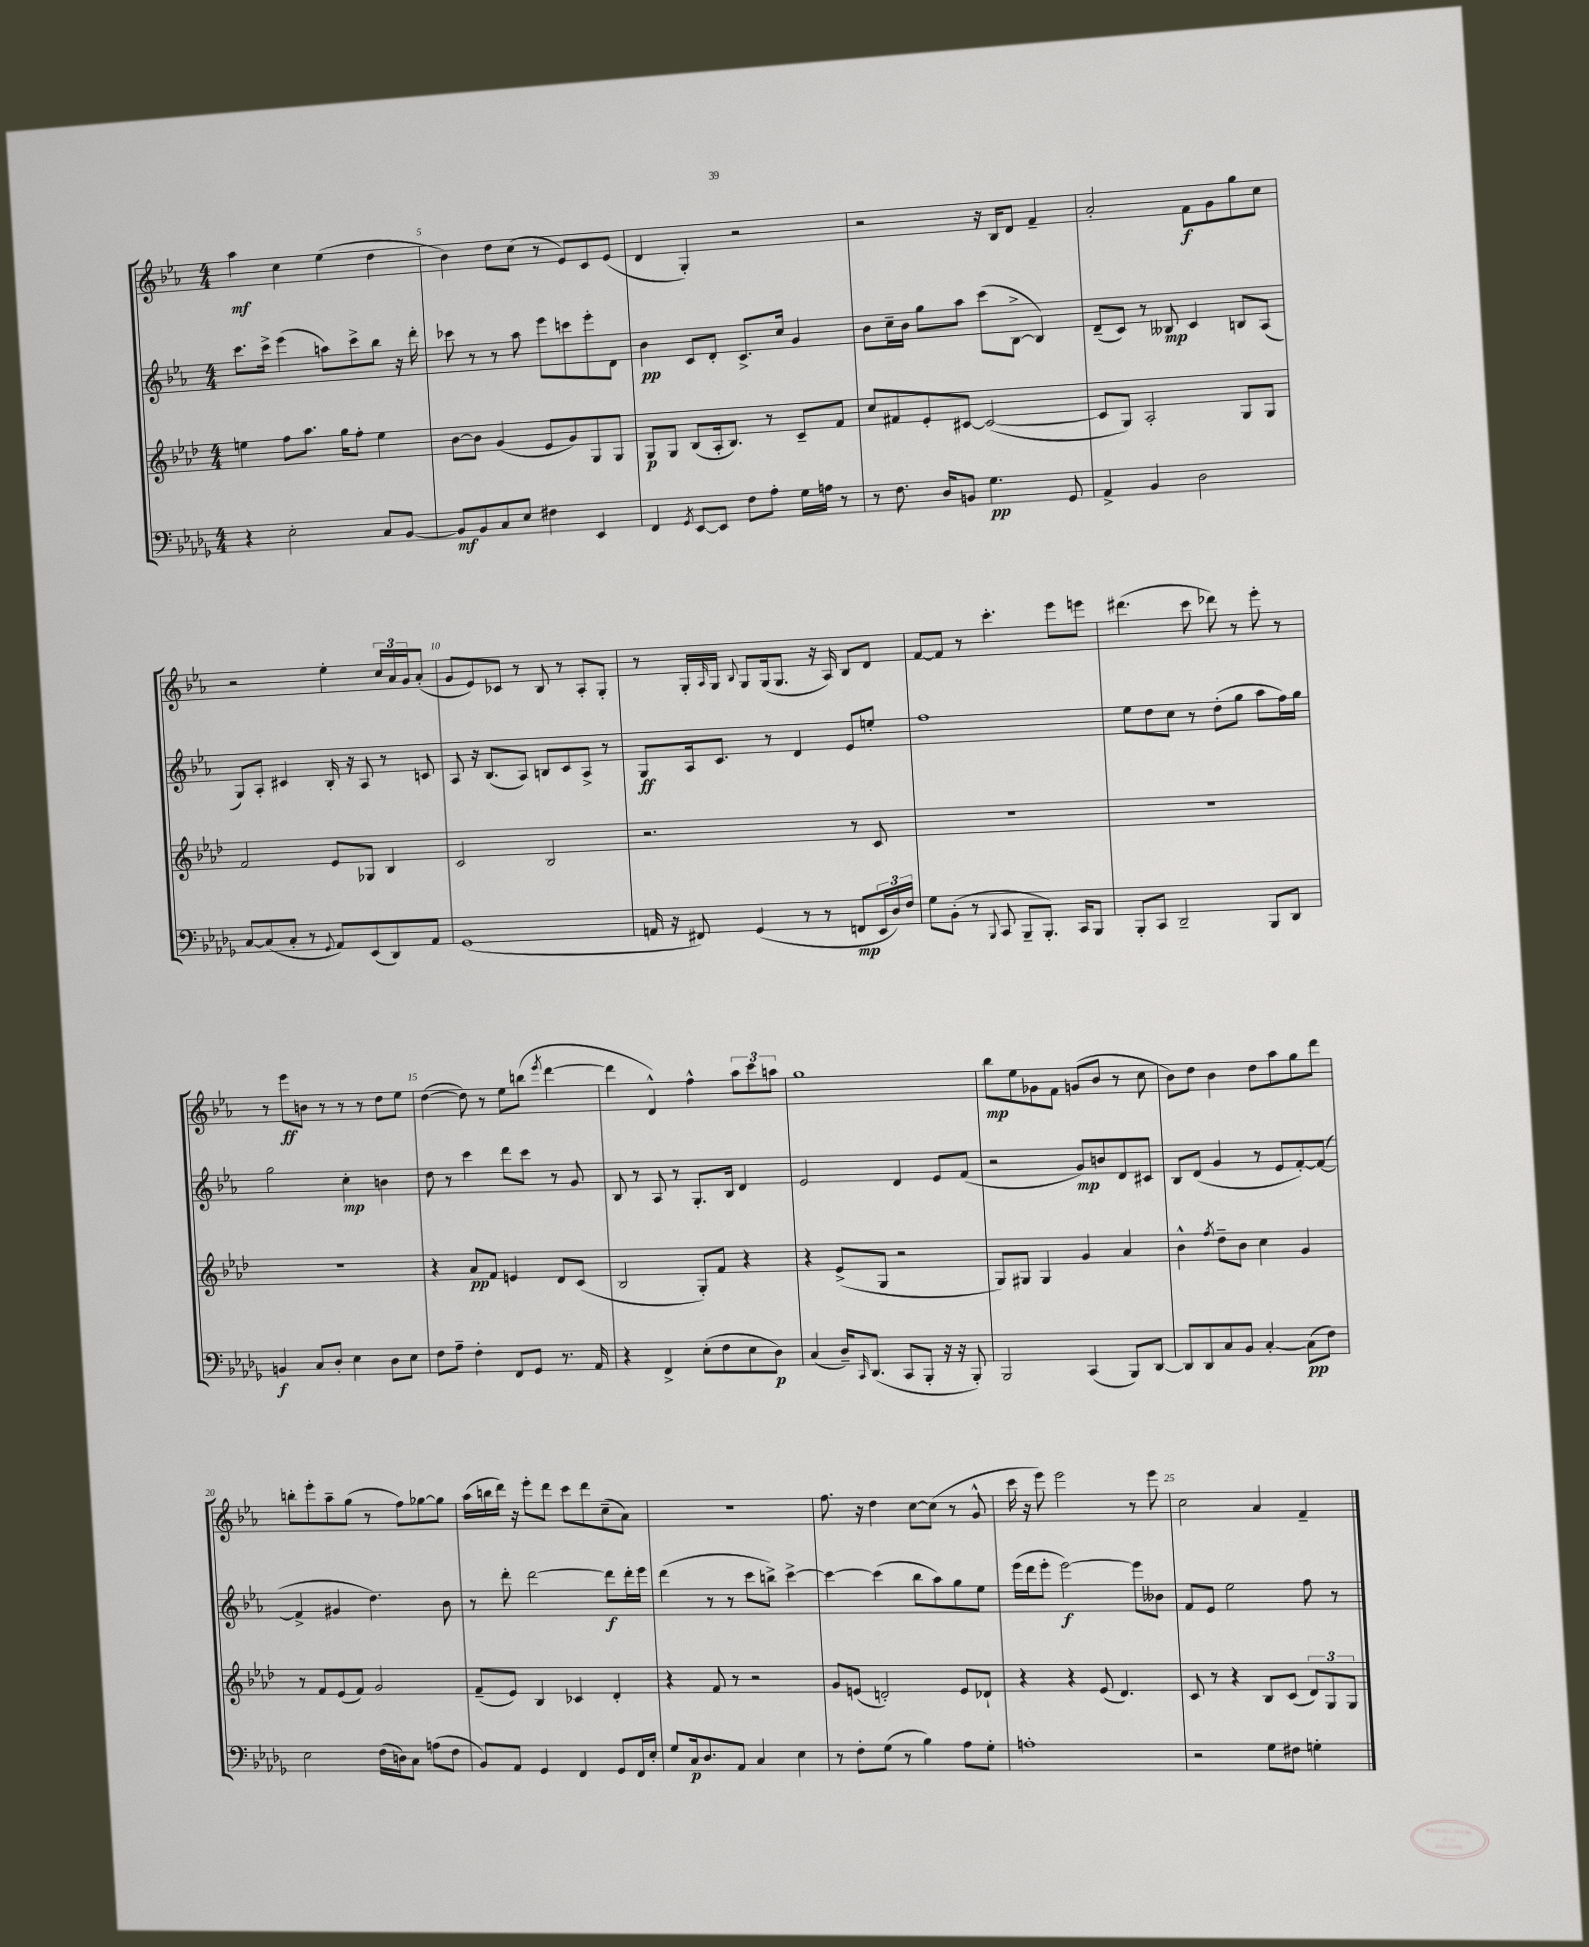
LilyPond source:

<<
\new StaffGroup <<
\new Staff = "s0" {
    \clef treble \key ees \major \numericTimeSignature \time 4/4
    aes''4\mf c''4 ees''4( d''4 |
    bes'4) d''8 c''8( r8 ees'8) c'8 ees'8( |
    d'4 g4-.) r2 |
    r2 r16 bes16 d'8 f'4-- |
    aes'2-. f'8\f g'8 g''8 c''8 |
    r2 ees''4-. \tuplet 3/2 { c''16 aes'16 g'16 } aes'8-.( |
    g'8 ees'8) ces'8 r8 bes8 r8 aes8-. g8-. |
    r8 g16-. \grace { aes16 } g16 \appoggiatura { bes8 } g8 g16( g8. r16 aes16) bes8 d'8 |
    f'8~ f'8 r8 c'''4.-. ees'''8 e'''8 |
    dis'''4.( c'''8 des'''8) r8 ees'''8-. r8 |
    r8 ees'''8\ff b'8 r8 r8 r8 d''8 ees''8 |
    d''4~( d''8) r8 ees''8 b''8( \acciaccatura { ees'''8 } d'''4~ |
    d'''4 d'4-^) f''4-^ \tuplet 3/2 { aes''8 c'''8 a''8 } |
    g''1 |
    bes''8\mp ees''8 ges'8 f'8 g'8( bes'8 r8 c''8 |
    bes'8) d''8 bes'4 d''8 aes''8 g''8 d'''8 |
    b''8-. ees'''8-. aes''8-- g''8( r8 f''8) ges''8~ ges''8 |
    aes''16( b''16 d'''16) r16 ees'''8-. d'''8 c'''8 d'''8 c''8--( aes'8) |
    r1 |
    f''8. r16 d''4 c''8~ c''8( r8 g'8-^ |
    c'''16 r16 ees'''8) ees'''2 r8 ees'''8 |
    c''2 aes'4 f'4-- \bar "|." |
}
\new Staff = "s1" {
    \clef treble \key ees \major \numericTimeSignature \time 4/4
    c'''8. c'''16-> ees'''4( a''8) c'''8-> bes''8 r16 d'''16-. |
    ces'''8 r8 r8 aes''8 ees'''8 c'''8 ees'''8-. d'8 |
    bes'4\pp c'8 d'8-. c'8.-> c''16 g'4 |
    bes'8 c''16-- bes'16 g''8 aes''8 c'''8( bes8~-> bes4) |
    d'8--( c'8) r8 beses8\mp c'4 b8 aes8( |
    g8) aes8-. cis'4 bes16-. r16 aes8 r8 c'8 |
    aes8 r16 bes8.( aes8) b8 c'8 aes8-> r8 |
    g8\ff aes16 c'8. r8 d'4 ees'8 e''8-. |
    f''1 |
    ees''8 d''8 c''8 r8 d''8-.( g''8 aes''8 f''16) g''16 |
    g''2 c''4-.\mp b'4 |
    d''8 r8 c'''4 d'''8 c'''8 r8 g'8 |
    bes8 r8 aes8 r8 g8.-. bes16 d'4 |
    ees'2 d'4 ees'8 f'8( |
    r2 g'8\mp) b'8 d'8 cis'8 |
    bes8 d'8( g'4 r8 ees'8 f'8~-.) f'8~( |
    f'4-> gis'4 d''4.) bes'8 |
    r8 d'''8-. d'''2~ d'''8\f d'''16-. ees'''16 |
    d'''4( r8 r8 c'''8 b''8->) c'''4~-> |
    c'''4~ c'''4( bes''8 aes''8) g''8 ees''8 |
    ees'''16( d'''16 ees'''8-. ees'''2~\f) ees'''8 beses'8 |
    f'8 ees'8 ees''2 f''8 r8 \bar "|." |
}
\new Staff = "s2" {
    \clef treble \key aes \major \numericTimeSignature \time 4/4
    e''4 f''8 aes''8. g''16 f''8-. e''4 |
    bes'8~ bes'8 g'4( ees'8 g'8) g8 g8 |
    g8\p g8 bes8( aes16-. bes8.) r8 c'8-- f'8 |
    c''8 fis'8 ees'8-. cis'8~ cis'2~( |
    cis'8 g8) aes2-. g8 g8 |
    f'2 ees'8 ges8 bes4 |
    c'2 bes2 |
    r2. r8 c'8 |
    R1 |
    R1 |
    R1 |
    r4 aes'8\pp f'8 e'4 des'8 c'8( |
    bes2 g8-.) f'8 r4 |
    r4 ees'8->( g8 r2 |
    g8) gis8 gis4 g'4 aes'4 |
    bes'4-^ \acciaccatura { f''8 } des''8-- bes'8 c''4 g'4 |
    r8 f'8 ees'8( f'8) g'2 |
    f'8--( ees'8) bes4 ces'4 des'4-. |
    r4 f'8 r8 r2 |
    g'8 e'8( d'2-.) e'8 des'8-! |
    r4 r4 ees'8( des'4.) |
    c'8 r8 r4 bes8 c'8( \tuplet 3/2 { des'8) g8 g8 } \bar "|." |
}
\new Staff = "s3" {
    \clef bass \key des \major \numericTimeSignature \time 4/4
    r4 ees2-. c8 bes,8~ |
    bes,8\mf bes,8 c8 ees8 fis4 ees,4 |
    f,4 \acciaccatura { ges,8 } ees,8~ ees,8 f8 aes8-. ges16 a16 r8 |
    r8 f8. des16 b,8 ges4.\pp ges,8 |
    aes,4-> bes,4 des2 |
    c8~ c8( c8-. r8 \appoggiatura { ges,8 } aes,8) ees,8( des,8) aes,8 |
    ges,1( |
    a,16 r16 fis,8) ges,4( r8 r8 f,8\mp \tuplet 3/2 { ees,16 des16) f16 } |
    ges8 bes,8-.( r8 \appoggiatura { bes,,8 } c,8 bes,,8-- bes,,8.-.) c,16 bes,,8 |
    bes,,8-. c,8 des,2-- bes,,8 des,8 |
    b,4\f c8 des8-. ees4 des8 ees8 |
    f8 aes8-- f4-. f,8 ges,8 r8. aes,16 |
    r4 f,4-> ees8-.( f8 ees8 des8\p) |
    c4( des16--) \grace { c,16 } des,8.( c,8 bes,,8-. r16 r16 bes,,8-.) |
    bes,,2 c,4( bes,,8) des,8~ |
    des,8 des,8 c8 bes,8 c4~-. c8\pp( f8) |
    ees2 f16( d16) c8 a8( f8 |
    bes,8) aes,8 ges,4 f,4 ges,8 f,16 ees16-. |
    ges8 c16\p des8. aes,8 c4 ees4 |
    r8 f8-. ges8( r8 bes4) aes8 ges8-. |
    a1-. |
    r2 ges8 fis8 g4-. \bar "|." |
}
>>
>>
\layout { \context { \Score currentBarNumber = #4 \override BarNumber.break-visibility = ##(#f #t #t) barNumberVisibility = #(every-nth-bar-number-visible 5) } }
